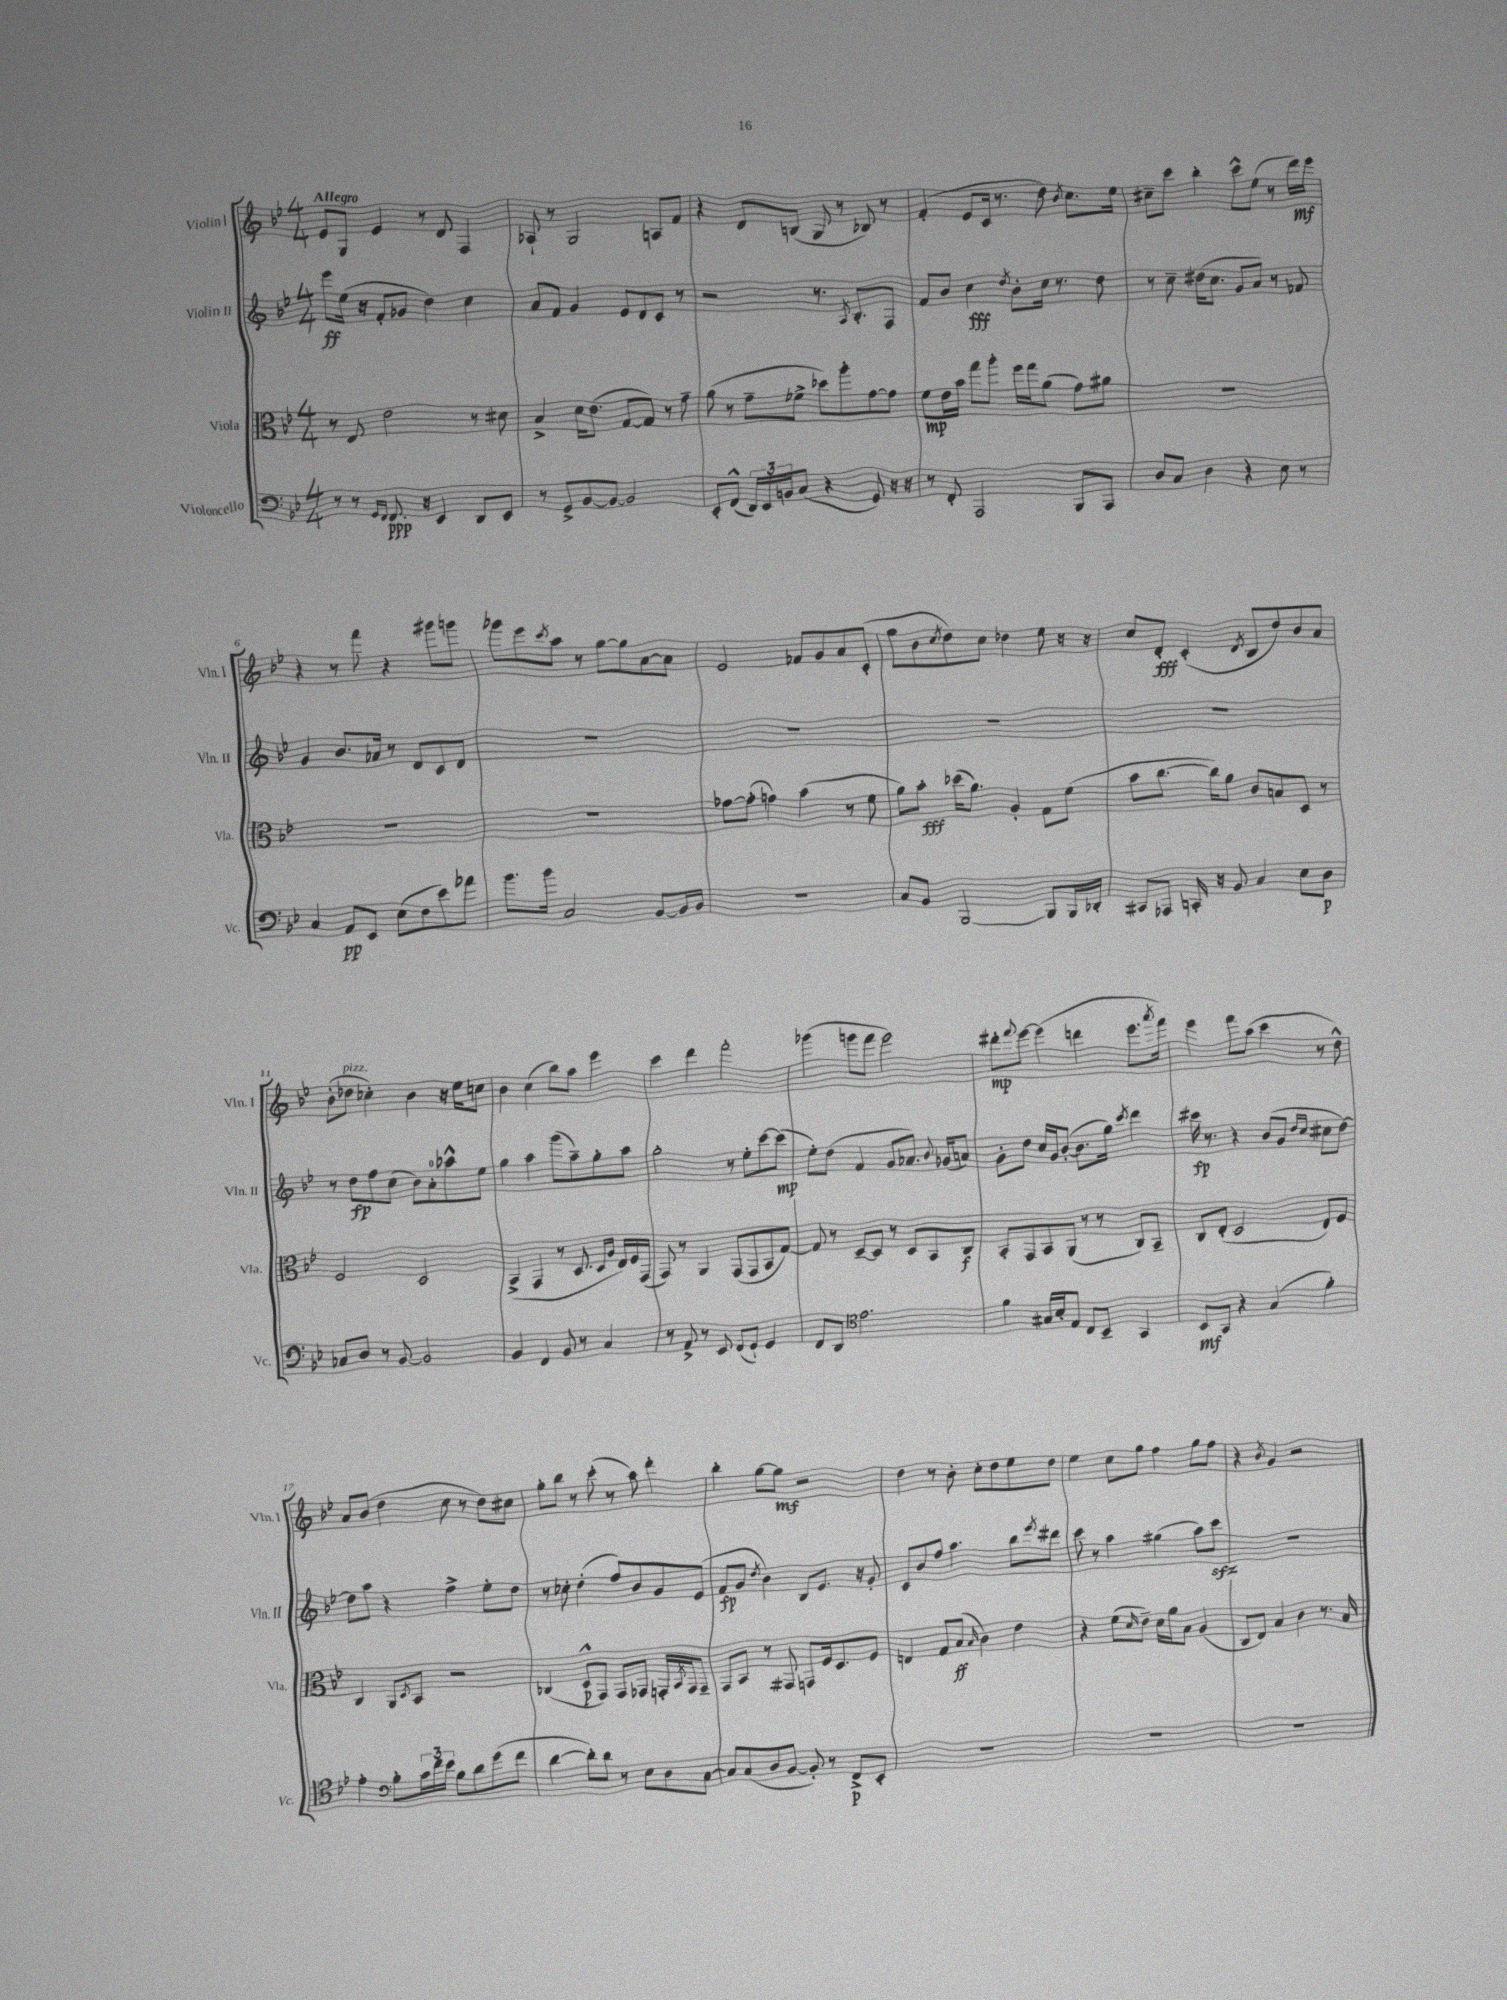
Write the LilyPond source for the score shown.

<<
\new StaffGroup <<
\new Staff = "s0" \with { instrumentName = "Violin I" shortInstrumentName = "Vln. I" } {
    \clef treble \key bes \major \numericTimeSignature \time 4/4 \tempo "Allegro"
    ees'8 g8 ees'4 r8 d'8 f4 |
    aes8-! r8 g2 a8 f'8 |
    r4 d'8 b8( g8 r8 bes8) r8 |
    f'4-.( ees'8 c'16 r8. d''8) \acciaccatura { bes'8 } c''8. ees''16 |
    cis''8-- c'''8 bes''4-. c'''8-^ ees''8( r8 d'''16\mf) ees'''16 |
    r4 r8 f'''8 r4 gis'''8 g'''8 |
    ges'''8 ees'''8 \acciaccatura { c'''8 } a''8 r8 g''8~ g''8 a'8~ a'8 |
    ees'2 fes'8 g'8 a'8 c'8-.( |
    g''8 bes'8 \acciaccatura { c''8 } d''8) c''8 des''4 ees''8 r16 r16 |
    c''8 d'8-.\fff c'4-.( \acciaccatura { d'8 } bes8 d''8) bes'8 a'8 |
    bes'8-.( des''8^\markup { \italic "pizz." } ces''4-.) bes'4 r16 ees''16 c''8 |
    bes'4 c''4( bes''8) a''8 ees'''4 |
    c'''4 d'''4 f'''2-. |
    ges'''4( g'''8 f'''8 ees'''2) |
    dis'''8-.\mp \appoggiatura { f'''8 } ees'''8~ ees'''4( d'''4 ees'''8. \acciaccatura { a'''8 } f'''16) |
    ees'''4 f'''8 a''8( c'''4 r8 d''8-^) |
    a'8 bes'8( d''4 c''8 r8 d''8) cis''8 |
    g''8-. bes''8 r8 c'''8-.( r8 a''8) d'''4-. |
    bes''4-. g''8~ g''8\mf r2 |
    d''4 r8 bes'8-. c''8-. d''8 ees''8 d''8 |
    ees''4 c''8 g''8 f''4 g''8 f''8 |
    r4 \acciaccatura { bes'8 } g'4 r2 \bar "|." |
}
\new Staff = "s1" \with { instrumentName = "Violin II" shortInstrumentName = "Vln. II" } {
    \clef treble \key bes \major \numericTimeSignature \time 4/4
    ees'''8\ff ees''16( r16 f'8-. ges'8 d''4) c''4 |
    a'8 f'8 g'4 ees'8 d'8 c'8 r8 |
    r2 r8. \acciaccatura { a8 } bes8.-. f8 |
    f'8 bes'8 c''4\fff \acciaccatura { d''8 } bes'8-. c''16 r8. d''8 |
    r8 c''8-- dis''16( c''8. g'8 a'8) r8 fes'8 |
    g'4 bes'8. aes'16 r8 d'8 c'8 d'8 |
    R1 |
    R1 |
    R1 |
    R1 |
    r8 d''8\fp f''8 c''8( bes'8) a'8-0-. aes''8-^ ees''8 |
    g''4 a''4 g'''8( a''8--) g''8-. a''8 |
    g''2-. r8 ees''8-. c'''8~ c'''8\mp( |
    ees''8-.) d''8( f'4 g'8 aes'8.) \appoggiatura { bes'8 } ges'16( a'8) |
    g'8-. d''8 c''16 g'16 bes'8~-.( bes'8. g''16) \acciaccatura { c'''8 } d'''4 |
    cis'''16\fp r8. r4 bes'8( g'8 \grace { d''16 c''16 } cis''8 d''8~) |
    d''8 a''8 r4 f''4-> ees''8-. d''8 |
    r8 ces''8-. d''4-.( f''8) bes'8 g'8 ees'8( |
    f'8\fp g'8 \acciaccatura { d''8 } bes'4) bes8 ees'8. r16 g'8-. |
    c'8 bes'8 f''8 a''4. bes''8 \acciaccatura { ees'''8 } dis'''8 |
    c'''8 r8 a''4 gis''4( a''8) c'''8\sfz |
    R1 \bar "|." |
}
\new Staff = "s2" \with { instrumentName = "Viola" shortInstrumentName = "Vla." } {
    \clef alto \key bes \major \numericTimeSignature \time 4/4
    r8 ees8 ees'2 r8 dis'8 |
    bes4-> d'16 ees'8.( g8~ g8) r8 g'8-- |
    a'8( r8 g'8-- fes'8-> des''8) a''8-. g'8~ g'8 |
    f'8\mp ees'16 bes'16 g''8 a''8-. f''16 g''16 a'8( g'8) ais'8 |
    R1 |
    R1 |
    R1 |
    ges'8~ ges'8-.( g'4) bes'4( r8 f'8 |
    a'8) bes'8-.\fff des''16( a'8.) a4-. g8 f'8( |
    bes'8 c''8.~ c''16) a'8 c'8 b8 d8 r8 |
    f2 d2 |
    bes,4->( g,4 r8 d8. \grace { d16 a16 } ees16) f16 g,16( |
    g,8) r8 a,4 g,8( g,8 bes,8 g8~) |
    g8 r8 d8~-- d8 r8 d8 bes,8 c8\f |
    bes,8-. g,8 bes,8 a,8( r8 r8 c8) bes,8-- |
    c8 ees8-.( d2 ees8) f8 |
    c4 a,8 \acciaccatura { d8 } bes,8 r2 |
    ces4( d8-^\p g,8) g,8 ges,8 g,16-. \acciaccatura { bes,8 } g,16 g,8-- |
    g,8 bes,8 r8 gis,8 g,8 f16 d8. f8 |
    e4 g8 bes8\ff( \grace { bes16 } c'4) ees'4 |
    r4 f'8( \grace { d'16 } ees'8--) d'16 a'16 bes8 a4( |
    c8 ees8) bes4 c'4 r8. bes16 \bar "|." |
}
\new Staff = "s3" \with { instrumentName = "Violoncello" shortInstrumentName = "Vc." } {
    \clef bass \key bes \major \numericTimeSignature \time 4/4
    r8 r8 \grace { g,16 f,16 } f,8.\ppp r16 ees,4 d,8 ees,8 |
    r8 g,8-> bes,8~ bes,8~ bes,2 |
    ees,8-. f,8-^( \tuplet 3/2 { d,16) ees,16 b,16 } c8( r4 g,8) r16 r16 |
    r8 f,8-. a,,2 bes,,8 a,,8 |
    d8 c8 d4 r4 ees8 r8 |
    c4 a,8\pp ees,8 ees8( f8 ees'8) aes'8 |
    bes'8. bes'16 c2 bes,8~ bes,16 bes,16 |
    R1 |
    c8 bes,8 bes,,2~ bes,,8 bes,,16 des,16-. |
    cis,8 aes,,8 c,16-. r16 bes,8 c4 ees8 d8\p |
    ces8 d8 r8 bes,8~ bes,2 |
    bes,4 f,4 bes,8 r8 c4 |
    r8 a,8-> r8 ees,8 f,8( g,8-!) g,4 |
    f,8 d,8 \clef tenor ees'2. |
    f'4 gis16 bes16-. ees8 c8 bes,8-- g,4 |
    bes,8\mf g,8 r4 g4( f'4-.) |
    ees'4-. \clef bass bes8-. \tuplet 3/2 { c'16 f'16 ees'16 } bes8 d'8 g'8( f'8 |
    d'4~ d'8-.) d'8 r8 ees8 d8 c8~ |
    c8 c8( d8 bes,8~ bes,8-.) r8 f,8->\p ees,8-. |
    R1 |
    R1 |
    R1 \bar "|." |
}
>>
>>
